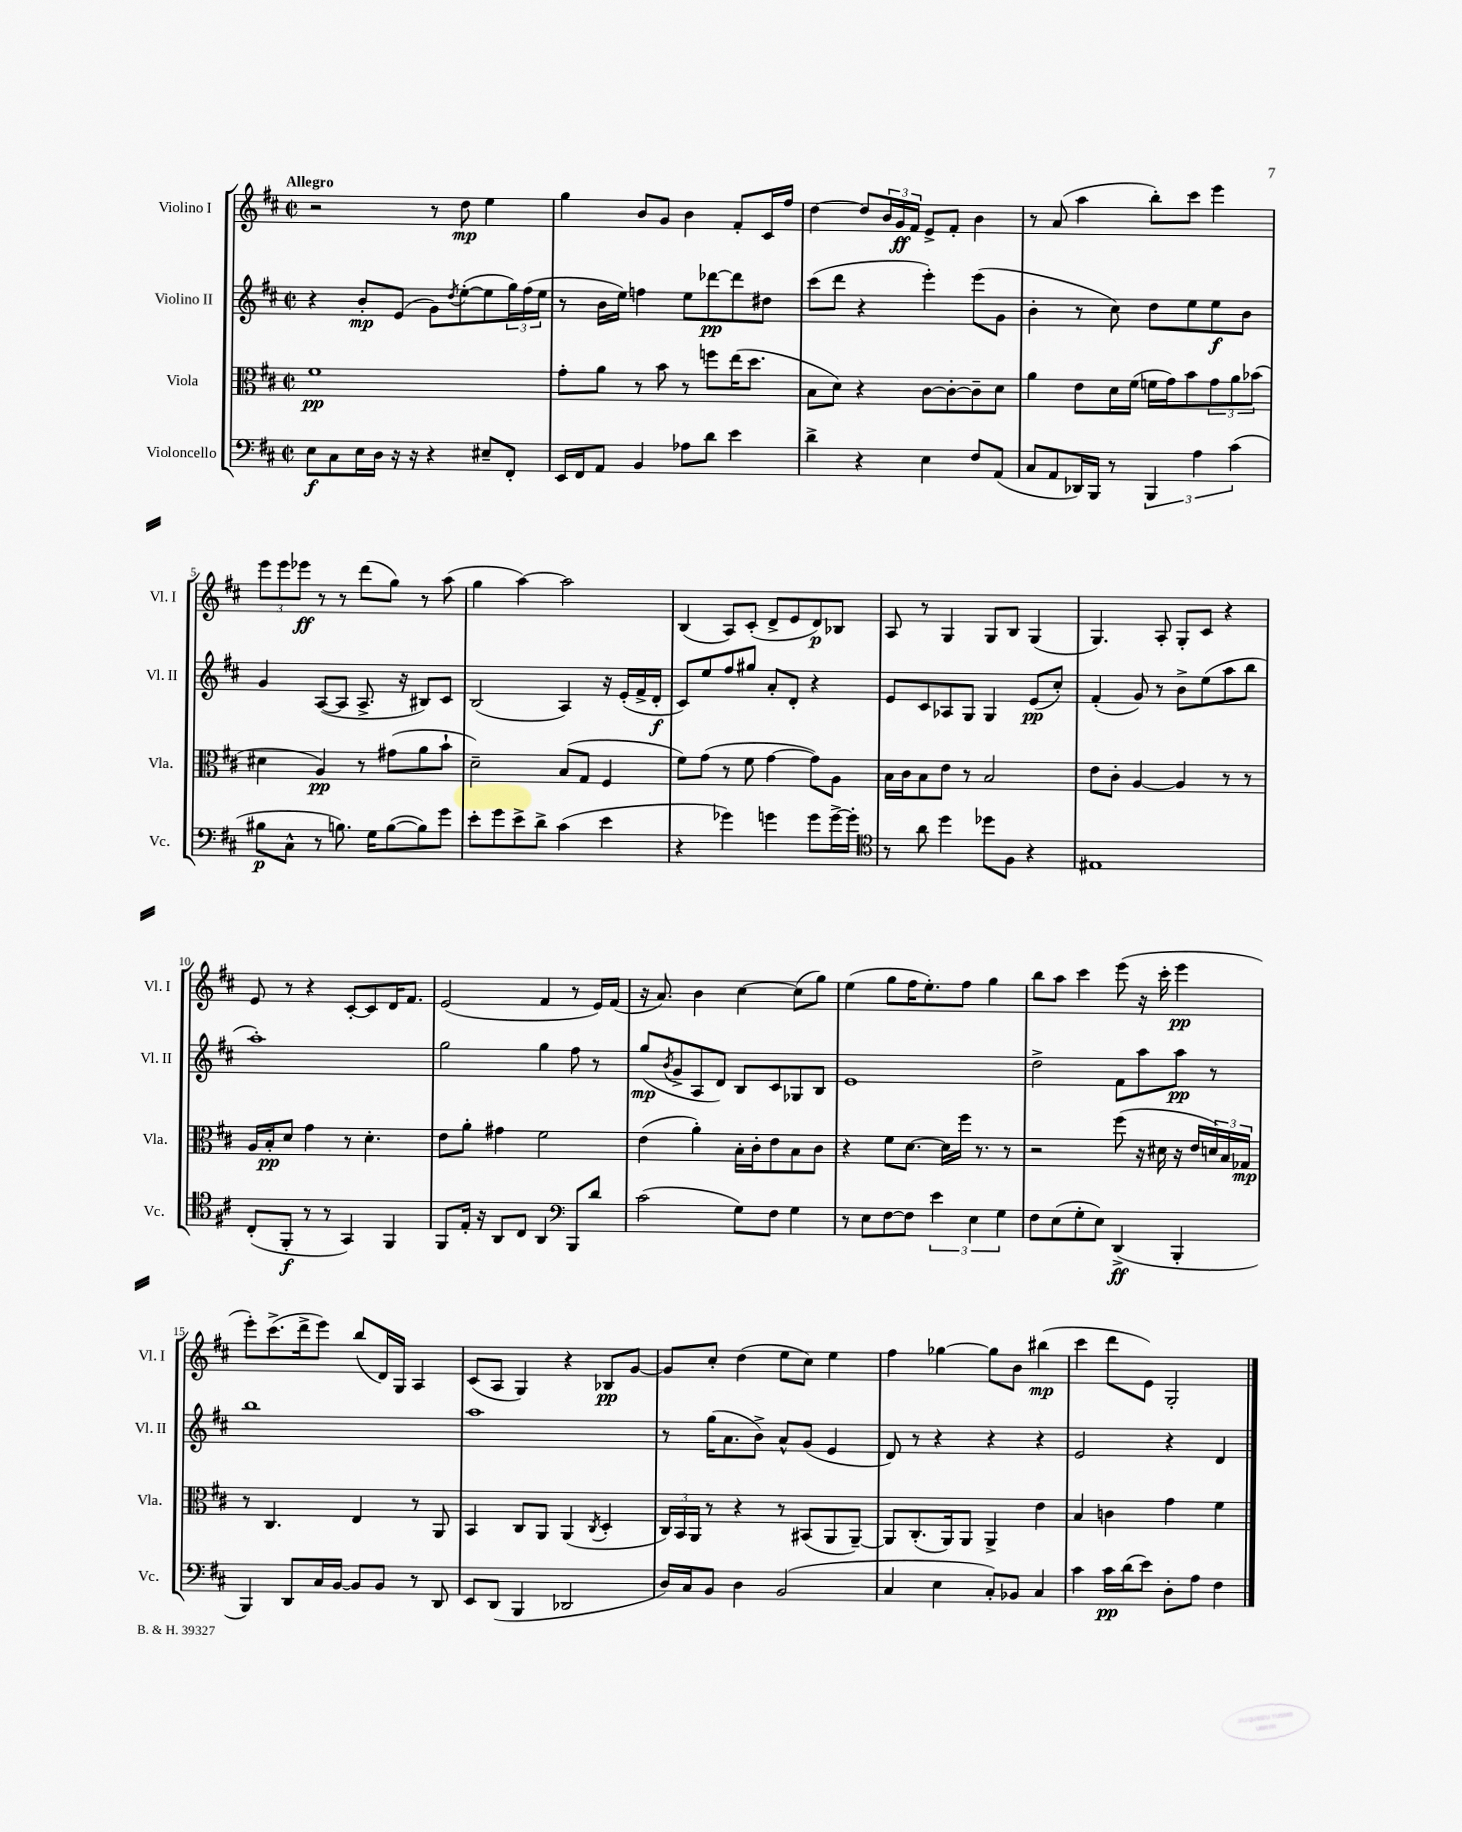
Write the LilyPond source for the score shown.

<<
\new StaffGroup <<
\new Staff = "s0" \with { instrumentName = "Violino I" shortInstrumentName = "Vl. I" } {
    \clef treble \key d \major \defaultTimeSignature \time 2/2 \tempo "Allegro"
    r2 r8 d''8\mp e''4 |
    g''4 b'8 g'8 b'4 fis'8-. cis'16 fis''16 |
    d''4~ d''8 \tuplet 3/2 { b'16 g'16\ff fis'16 } e'8-> fis'8-. b'4 |
    r8 a'8( a''4 b''8-.) cis'''8 e'''4 |
    \tuplet 3/2 { e'''8 e'''8 ees'''8\ff } r8 r8 d'''8( g''8) r8 a''8( |
    g''4 a''4~) a''2 |
    b4( a8) cis'8-.( d'8-> e'8 d'8\p) bes8 |
    a8 r8 g4 g8 b8 g4( |
    g4.) a8-. g8-. cis'8 r4 |
    e'8 r8 r4 cis'8~-. cis'8 d'16 fis'8. |
    e'2( fis'4 r8 e'16) fis'16( |
    r16 a'8.) b'4 cis''4~ cis''8( g''8) |
    e''4( g''8 fis''16 e''8.-.) fis''8 g''4 |
    b''8 a''8 cis'''4 e'''8( r16 cis'''16-. e'''4\pp |
    e'''8-.) cis'''8.->( d'''16-> e'''8) b''8( d'16) g16 a4 |
    cis'8( a8 g4) r4 bes8\pp g'8~ |
    g'8 cis''8-. d''4( e''8 cis''8) e''4 |
    fis''4 ges''4~ ges''8 b'8 bis''4\mp( |
    cis'''4 d'''8 e'8) g2-. \bar "|." |
}
\new Staff = "s1" \with { instrumentName = "Violino II" shortInstrumentName = "Vl. II" } {
    \clef treble \key d \major \defaultTimeSignature \time 2/2
    r4 b'8-.\mp e'8( g'8) \acciaccatura { d''8 } e''8~-.( e''8 \tuplet 3/2 { g''16) fis''16( e''16 } |
    r8 b'16 e''16) f''4 e''8 des'''8~\pp des'''8 dis''8 |
    cis'''8( d'''8 r4 e'''4-.) e'''8( g'8 |
    b'4-. r8 cis''8) d''8 e''8 e''8\f b'8 |
    g'4 a8~( a8 a8.-> r16 bis8) cis'8 |
    b2( a4) r16 e'16-.( fis'16-> d'16-.\f |
    cis'8) e''8 fis''8 gis''8 a'8-. d'8-. r4 |
    e'8 cis'8 aes8 g8 g4 e'8\pp( cis''8-.) |
    fis'4-.( g'8) r8 b'8-> e''8( a''8 b''8 |
    a''1-.) |
    g''2 g''4 fis''8 r8 |
    g''8\mp( \acciaccatura { b'8 } g'8-> a8 d'8) b8 cis'8 ges8 b8 |
    e'1 |
    d''2-> fis'8 a''8 a''8\pp r8 |
    b''1 |
    a''1 |
    r8 g''16( a'8. b'8->) a'8-^ g'8( e'4 |
    d'8) r8 r4 r4 r4 |
    e'2 r4 d'4 \bar "|." |
}
\new Staff = "s2" \with { instrumentName = "Viola" shortInstrumentName = "Vla." } {
    \clef alto \key d \major \defaultTimeSignature \time 2/2
    fis'1\pp |
    g'8-. a'8 r8 b'8 r8 f''8 e''16( d''8. |
    b8 d'8) r4 cis'8~ cis'8~-. cis'8-- d'8 |
    a'4 e'8 d'16 fis'16( f'16 g'16) b'8 \tuplet 3/2 { g'8 a'8 bes'8( } |
    dis'4 a4\pp) r8 gis'8( a'8 b'8-! |
    d'2--) b8( g8 fis4 |
    fis'8) g'8( r8 fis'8 g'4~ g'8) a8 |
    b16 cis'16 b8 e'8 r8 b2 |
    e'8 cis'8-. a4~ a4 r8 r8 |
    a16 b16-.\pp d'8 g'4 r8 d'4.-. |
    e'8 a'8-. gis'4 fis'2 |
    e'4( a'4-.) b16-. cis'16-. e'8 b8 cis'8 |
    r4 fis'8 d'8.~ d'16 fis''16 r8. r8 |
    r2 fis''8( r16 dis'16 r16 e'16 \tuplet 3/2 { d'16) b16 ges16\mp } |
    r8 cis4. e4 r8 a,8 |
    b,4 cis8 a,8 a,4( \acciaccatura { cis8 } d4-. |
    \tuplet 3/2 { cis16) b,16 a,16 } r8 r4 r8 bis,8( a,8 a,8~--) |
    a,8 cis8.-.( a,16) a,8 a,4-> e'4 |
    b4 c'4 g'4 fis'4 \bar "|." |
}
\new Staff = "s3" \with { instrumentName = "Violoncello" shortInstrumentName = "Vc." } {
    \clef bass \key d \major \defaultTimeSignature \time 2/2
    e8\f cis8 e16 d16 r16 r16 r4 eis8-- fis,8-. |
    e,16 fis,16 a,8 b,4 aes8 d'8 e'4 |
    d'4-> r4 e4 fis8 a,8( |
    cis8 a,8 des,16) b,,16 r8 \tuplet 3/2 { b,,4 a4 cis'4( } |
    bis8\p cis8-^ r8 b8.) g16 b8~( b8) g'8 |
    e'8-. g'8 e'8-> d'8-> cis'4( e'4 |
    r4 ges'4) g'4 g'8 g'16~-> g'16-. |
    \clef tenor r8 a'8 d''4 des''8 fis8 r4 |
    eis1 |
    cis8-.( fis,8-.\f r8 r8 g,4) fis,4 |
    fis,8 e16-. r16 a,8 cis8 a,4 \clef bass b,,8 d'8 |
    cis'2( g8) fis8 g4 |
    r8 e8 fis8~ fis8 \tuplet 3/2 { e'4 e4 g4 } |
    fis8 e8( g8-. e8) d,4->\ff( b,,4-. |
    b,,4) d,8 cis16 b,16~ b,8 b,8 r8 d,8 |
    e,8 d,8( b,,4 des,2 |
    d16) cis16 b,8 d4 b,2( |
    cis4 e4 cis8-.) bes,8 cis4 |
    cis'4 cis'16\pp d'16( e'8) d8-. a8 fis4 \bar "|." |
}
>>
>>
